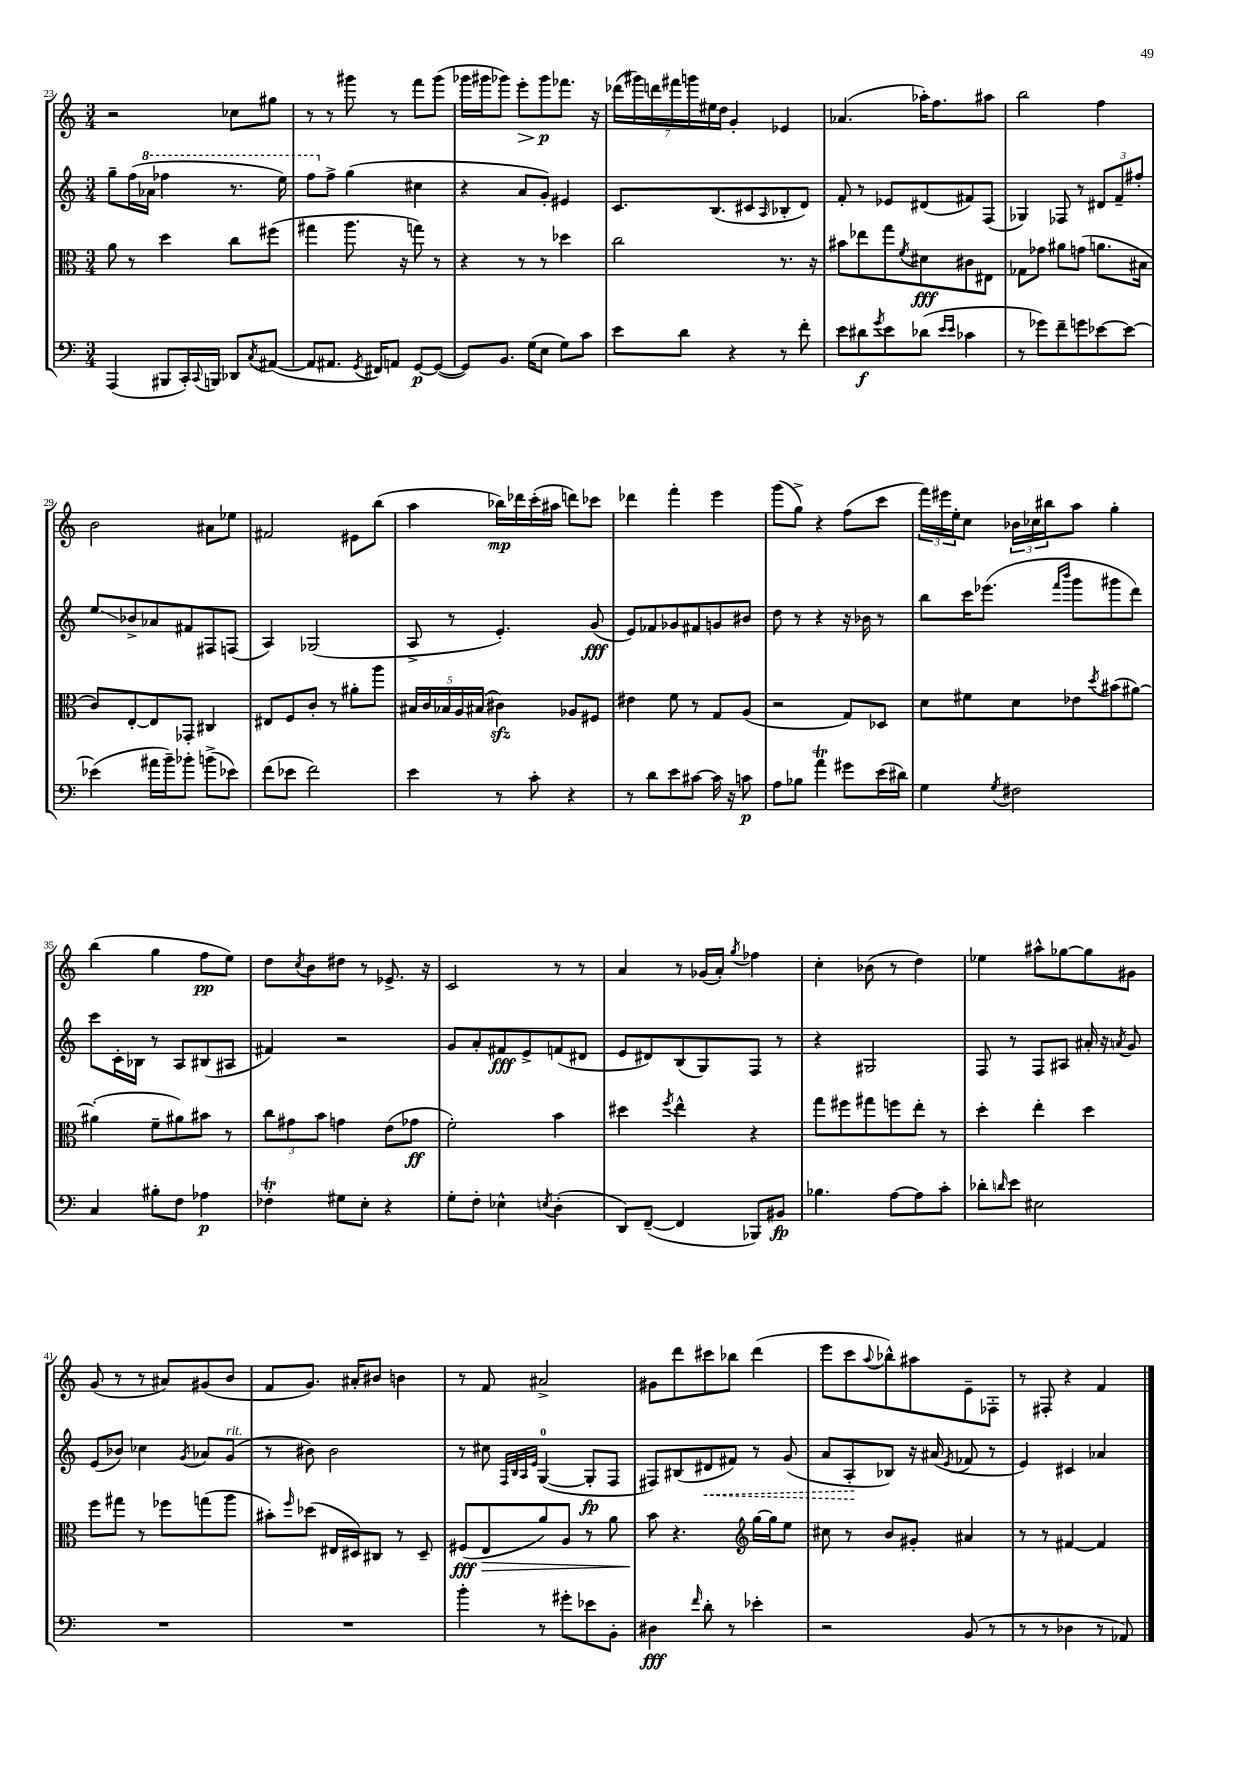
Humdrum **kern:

**kern	**kern	**kern	**kern
*staff4	*staff3	*staff2	*staff1
*clefF4	*clefC3	*clefG2	*clefG2
*k[]	*k[]	*k[]	*k[]
*M3/4	*M3/4	*M3/4	*M3/4
(4AAA	8a	8gg~	2r
.	8r	(16ff	.
.	.	16aa-	.
8BBB#	4dd	4fff-	.
16CC')	.	.	.
8qqCC	.	.	.
16BBB	.	.	.
8DD-	8cc	8.r	8cc-
8qC	.	.	.
([8AA#	(8ff#	.	8gg#
.	.	16eee)	.
=	=	=	=
8AA#]	4gg#	8fff	8r
8.AA#	.	8ff^	8r
.	8.aa	(4gg	8ggg#
8qGG	.	.	.
16FF#)	.	.	.
8AA	.	.	8r
.	16r	.	.
[8GG	8gg)	4cc#	8fff
(8GG_	8r	.	(8ggg#
=	=	=	=
8GG])	4r	4r	16ggg-
.	.	.	16ggg#
8.BB	.	.	8ggg-)
.	8r	8a	8eee'
(16G	.	.	.
8E	8r	8g')	8ggg-
8G)	4dd-	4e#	8.fff-
8c	.	.	.
.	.	.	16r
=	=	=	=
8e	2cc	8.c	(28ddd-
.	.	.	28ggg#)
.	.	.	28ddd
.	.	.	28fff#
8d	.	.	.
.	.	.	28ggg
.	.	.	28ee#
.	.	(8.B	.
.	.	.	28dd
4r	.	.	4g'
.	.	8c#	.
.	.	16qqA	.
8r	8.r	8B-'	4e-
8f'	.	8d)	.
.	16r	.	.
=	=	=	=
8e	8b#	8f'	(4.a-
8d#	8ee-	8r	.
8qg	.	.	.
8e	8gg	8e-	.
.	8qf	.	.
(8d-	8d#	(8d#	16aa-')
.	.	.	8.ff
16qqe	.	.	.
16qqe	.	.	.
4c-	8c#	8f#)	.
.	8E#	(8F	8aa#
=	=	=	=
8r	8G-	4G-)	2bb
8g-)	8g-	.	.
8f~	8a#	8F-	.
8g	(8g	8r	.
[8e-	8.a	12d#	4ff
.	.	12f~	.
8e-_	.	.	.
.	.	12ff#'	.
.	16B#	.	.
=	=	=	=
(4e-]	8c)	8ee	2b
.	[8E'	8b-^	.
16a#	8E]	8a-	.
16b~)	.	.	.
8b-'	8GG-'	8f#	.
(8b^	4C#	8F#	8a#
8e-)	.	(8F	8ee-
=	=	=	=
(8f	8E#	4A)	2f#
8e-	8F	.	.
2f)	8c'	(2G-	.
.	8r	.	.
.	8a#'	.	8e#
.	8aa	.	(8bb
=	=	=	=
4e	20B#	8A^	4aa
.	20c	.	.
.	20B-	.	.
.	.	8r	.
.	20A	.	.
.	(20B#	.	.
8r	4c#)	4.e')	16bb-)
.	.	.	16ddd-
8c'	.	.	(16ccc'
.	.	.	16aa#
4r	8A-	.	8ddd)
.	8F#	(8g	8ccc-
=	=	=	=
8r	4e#	8e)	4ddd-
8d	.	8f-	.
8e	8f	8g-	4fff'
[8c#	8r	8f#	.
16c#]	8G	8g	4eee
16r	.	.	.
8c	(8A	8b#	.
=	=	=	=
8A	2r	8dd	(8ggg
8B-	.	8r	8gg^)
4a	.	4r	4r
8g#	8G)	16r	(8ff
.	.	16b-	.
(16e	8D-	8r	8ccc
16d#)	.	.	.
=	=	=	=
4G	8d	8bb	24fff)
.	.	.	24eee#
.	.	.	24ee'
.	8f#	16ccc	8cc
.	.	(8.eee-	.
8qG	.	.	.
2F#	8d	.	24b-
.	.	.	24cc-
.	.	.	24bb#
.	.	16qqfff	.
.	.	16qqbbb	.
.	8e-	8ggg	8aa
.	8qdd	.	.
.	(8b#	8ggg#	4gg'
.	[8a#)	8ddd)	.
=	=	=	=
4C	(4a#']	8ccc	(4bb
.	.	16c'	.
.	.	16B-	.
8B#'	8f~	8r	4gg
8F	8a#)	8A	.
4A-	8b#	(8B#	8ff
.	8r	8A#	8ee)
=	=	=	=
4F-'	12cc	4f#)	8dd
.	12g#	.	.
.	.	.	8qcc
.	.	.	8b
.	12b	.	.
8G#	4g	2r	8dd#
8E'	.	.	8r
4r	(8e	.	8.e-^
.	8g-	.	.
.	.	.	16r
=	=	=	=
8G'	2f')	8g	2c
8F'	.	8a'	.
4E-^^	.	8f#	.
.	.	8e^	.
8qE	.	.	.
(4D'	4b	(8f	8r
.	.	8d#	8r
=	=	=	=
8DD)	4dd#	8e	4a
([8FF~	.	8d#)	.
.	8qff	.	.
4FF]	4ee^^	(8B	8r
.	.	8G)	(16g-
.	.	.	16a')
.	.	.	8qgg
8BBB-)	4r	8F	4ff-
8BB#	.	8r	.
=	=	=	=
4.B-	8gg	4r	4cc'
.	8ff#	.	.
.	8gg#	2G#	(8b-
[8A	8ff	.	8r
8A]	8ee'	.	4dd)
8c'	8r	.	.
=	=	=	=
8d-'	4dd'	8F	4ee-
16qqd	.	.	.
8e	.	8r	.
2E#	4ee'	8F	8aa#^^
.	.	8A#	[8gg-
.	4dd	16a#'	8gg-]
.	.	16r	.
.	.	8qa	.
.	.	8g	8g#
=	=	=	=
2.r	8ff	(8e	(8g
.	8gg#	8b-)	8r
.	8r	4cc-	8r
.	8ff-	.	8a#)
.	.	8qg	.
.	(8gg	8a-	(8g#
.	8aa	(8g	8b
=	=	=	=
2.r	8b#')	8r	8f
.	16qqff	.	.
.	(8dd-	8b#)	8.g)
.	16E#	2b#	.
.	16D#)	.	16a#'
.	8C#	.	8b#
.	8r	.	4b
.	8D#~	.	.
=	=	=	=
4b'	(8F#	8r	8r
.	8E	8cc#	8f
.	.	32qqF	.
.	.	32qqB	.
.	.	32qqA	.
.	.	32qqe	.
8r	8a)	([4G	2a#^
8g#'	8A	.	.
8e-	8r	8G']	.
8BB'	8a	8F	.
=	=	=	=
4D#	8b	8F#)	8g#
.	4.r	(8B#	8ddd
16qqf	.	.	.
8d'	.	8d#	8ccc#
8r	.	8f#)	8bb-
*	*clefG2	*	*
4e-'	[16gg	8r	(4ddd
.	16gg]	.	.
.	8ee	(8g	.
=	=	=	=
2r	8cc#	8a	8eee
.	8r	8A'	8ccc
.	.	.	8qqaa
.	8b	8B-)	8bb-^^)
.	8g#'	16r	8aa#
.	.	(16a#	.
.	.	8qe	.
(8BB	4a#	8f-	8e~
8r	.	8r	8F-'
=	=	=	=
8r	8r	4e)	8r
8r	8r	.	8F#'
4D-	[4f#	4c#	4r
8r	4f#]	4a-	4f
8AA-)	.	.	.
==	==	==	==
*-	*-	*-	*-
